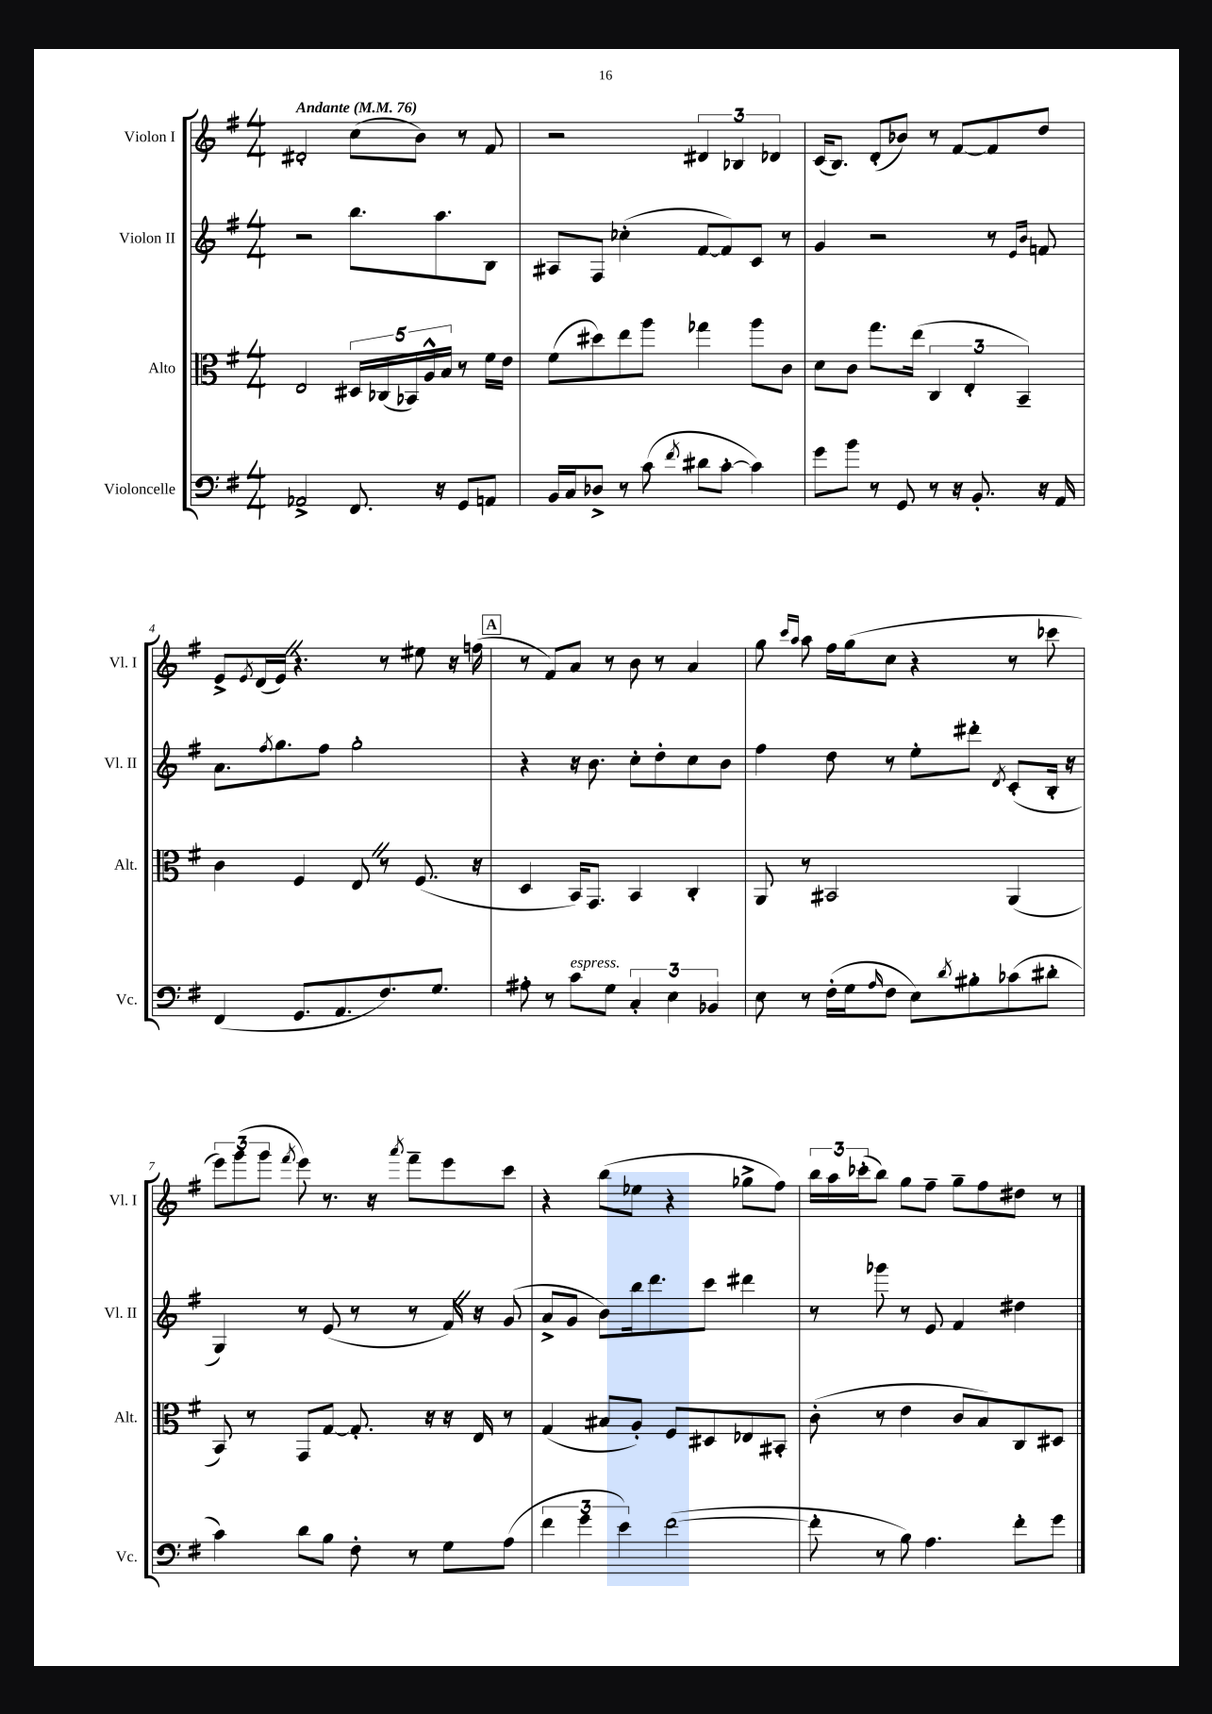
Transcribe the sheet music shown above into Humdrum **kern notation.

**kern	**kern	**kern	**kern
*part4	*part3	*part2	*part1
*staff4	*staff3	*staff2	*staff1
*I"Violoncelle	*I"Alto	*I"Violon II	*I"Violon I
*I'Vc.	*I'Alt.	*I'Vl. II	*I'Vl. I
*clefF4	*clefC3	*clefG2	*clefG2
*k[f#]	*k[f#]	*k[f#]	*k[f#]
*M4/4	*M4/4	*M4/4	*M4/4
*MM76	*MM76	*MM76	*MM76
=1	=1	=1	=1
!	!	!	!LO:TX:a:B:t=Andante
2AA-X^/	2E/	2r	2d#X'/
8.FF#/	20D#X/LL	8.bb\L	(8cc\L
.	(20C-X/	.	.
.	20BB-X/)	.	.
.	.	.	8b\J)
.	20A^^/	.	.
16r	.	8.aa\	.
.	20B/JJ	.	.
8GG/L	8r	.	8r
8AAn/J	16f#\LL	8B\J	8f#/
.	16e\JJ	.	.
=2	=2	=2	=2
16BB/LL	(8f#\L	8A#X/L	2r
16C/J	.	.	.
8D-X^/J	8dd#X\)	8F#/J	.
8r	8ee\	(4cc-X'\	.
(8c\	8aa\J	.	.
8qf#/	.	.	.
8d#X\L	4gg-X\	[8f#/L	6d#X/
[8c'\J	.	8f#/])	.
.	.	.	6B-X/
4c\])	8aa\L	8c/J	.
.	.	.	6d-X/
.	8c\J	8r	.
=3	=3	=3	=3
8g\L	8d\L	4g/	(16c/KL
.	.	.	8.B/J)
8b\J	8c\J	.	.
8r	8.gg\L	2r	(8d'/L
8GG/	.	.	8b-X/J)
.	(16ee\Jk	.	.
8r	6C/	.	8r
16r	.	.	[8f#/L
.	6E'/	.	.
8.BB'/	.	.	.
.	.	8r	8f#/]
.	6BB~/)	.	.
.	.	16qqe/LL	.
.	.	16qqb/JJ	.
16r	.	8fn/	8dd/J
16AA/	.	.	.
!!LO:LB:g=z
=4	=4	=4	=4
(4FF#/	4c\	8.a\L	8e^/L
.	.	.	8qe/
.	.	.	(16d/L
.	.	8qff#/	.
.	.	8.gg\	16eZ/JJ)
8.GG/L	4F#/	.	4.r
.	.	8ff#\J	.
8.AA/	.	.	.
.	8EZ/	2gg'\	.
8.F#/)	8r	.	8r
.	(8.F#/	.	8ee#X\
8.G/J	.	.	.
.	.	.	16r
.	16r	.	(16ffn\
!!LO:REH:place=s1:t=A
=5	=5	=5	=5
8A#X'\	4D/	4r	8r
8r	.	.	8f#/L)
!LO:TX:a:i:t=espress.	!	!	!
8c\L	16BB/KL)	16r	8a/J
.	8.GG/J	8.b\	.
8G\J	.	.	8r
6C'/	4BB/	8cc'\L	8b\
.	.	8dd'\	8r
6E\	.	.	.
.	4C'/	8cc\	4a/
6BB-X/	.	.	.
.	.	8b\J	.
=6	=6	=6	=6
8E\	8AA/	4ff#\	8gg\
.	.	.	16qqccc/LL
.	.	.	16qqaa/JJ
8r	8r	.	8aa\
(16F#'\LL	2BB#X/	8dd\	16ff#\LL
16G\J	.	.	(16gg\J
16qqA/	.	.	.
8F#\J	.	8r	8cc\J
8E\L)	.	8ee'\L	4r
8qd/	.	.	.
8B#X'\	.	8ddd#X'\J	.
.	.	8qd/	.
(8c-X\	(4AA/	(8c'/L	8r
8d#X'\J	.	16B'/Jk	8ccc-X\
.	.	16r	.
!!LO:LB:g=z
=7	=7	=7	=7
4c\)	8BB/)	4G/)	12eee\L)
.	.	.	(12ggg\
.	8r	.	.
.	.	.	12ggg\J
.	.	.	8qfff#/
8d\L	8GG/L	8r	8eee\)
8B\J	[8G/J	(8e/	8.r
8F#'\	8.G'/]	8r	.
.	.	.	16r
.	.	.	8qaaa/
8r	.	8r	8fff#~\L
.	16r	.	.
8G\L	16r	16f#Z/)	8eee\
.	16E/	16r	.
(8A\J	8r	(8g/	8ccc\J
=8	=8	=8	=8
6f#\	(4G/	8a^/L	4r
.	.	8g/J	.
6g\	.	.	.
.	8B#X/L	8b\L)	(8bb\L
6e\)	.	.	.
.	8A'/J)	16bb\k	8ee-X\J
.	.	8.ddd\	.
([2f#\	8F#/L	.	4r
.	8D#X/	8ccc\J	.
.	8E-X/	4ddd#X\	8gg-X^\L
.	8BB#X'/J	.	8ff#\J)
=9	=9	=9	=9
8f#'\]	(8c'\	8r	24bb\LL
.	.	.	24aa\
.	.	.	(24ccc-X'\J
8r	8r	8ggg-X\	8bb\J)
8B\)	4e\	8r	8gg\L
4.A\	.	8e/	8ff#~\J
.	8c/L	4f#/	8gg~\L
.	8B/)	.	8ff#\
8f#'\L	8C/	4dd#X\	8dd#X\J
8g\J	8D#X/J	.	8r
==	==	==	==
*-	*-	*-	*-
